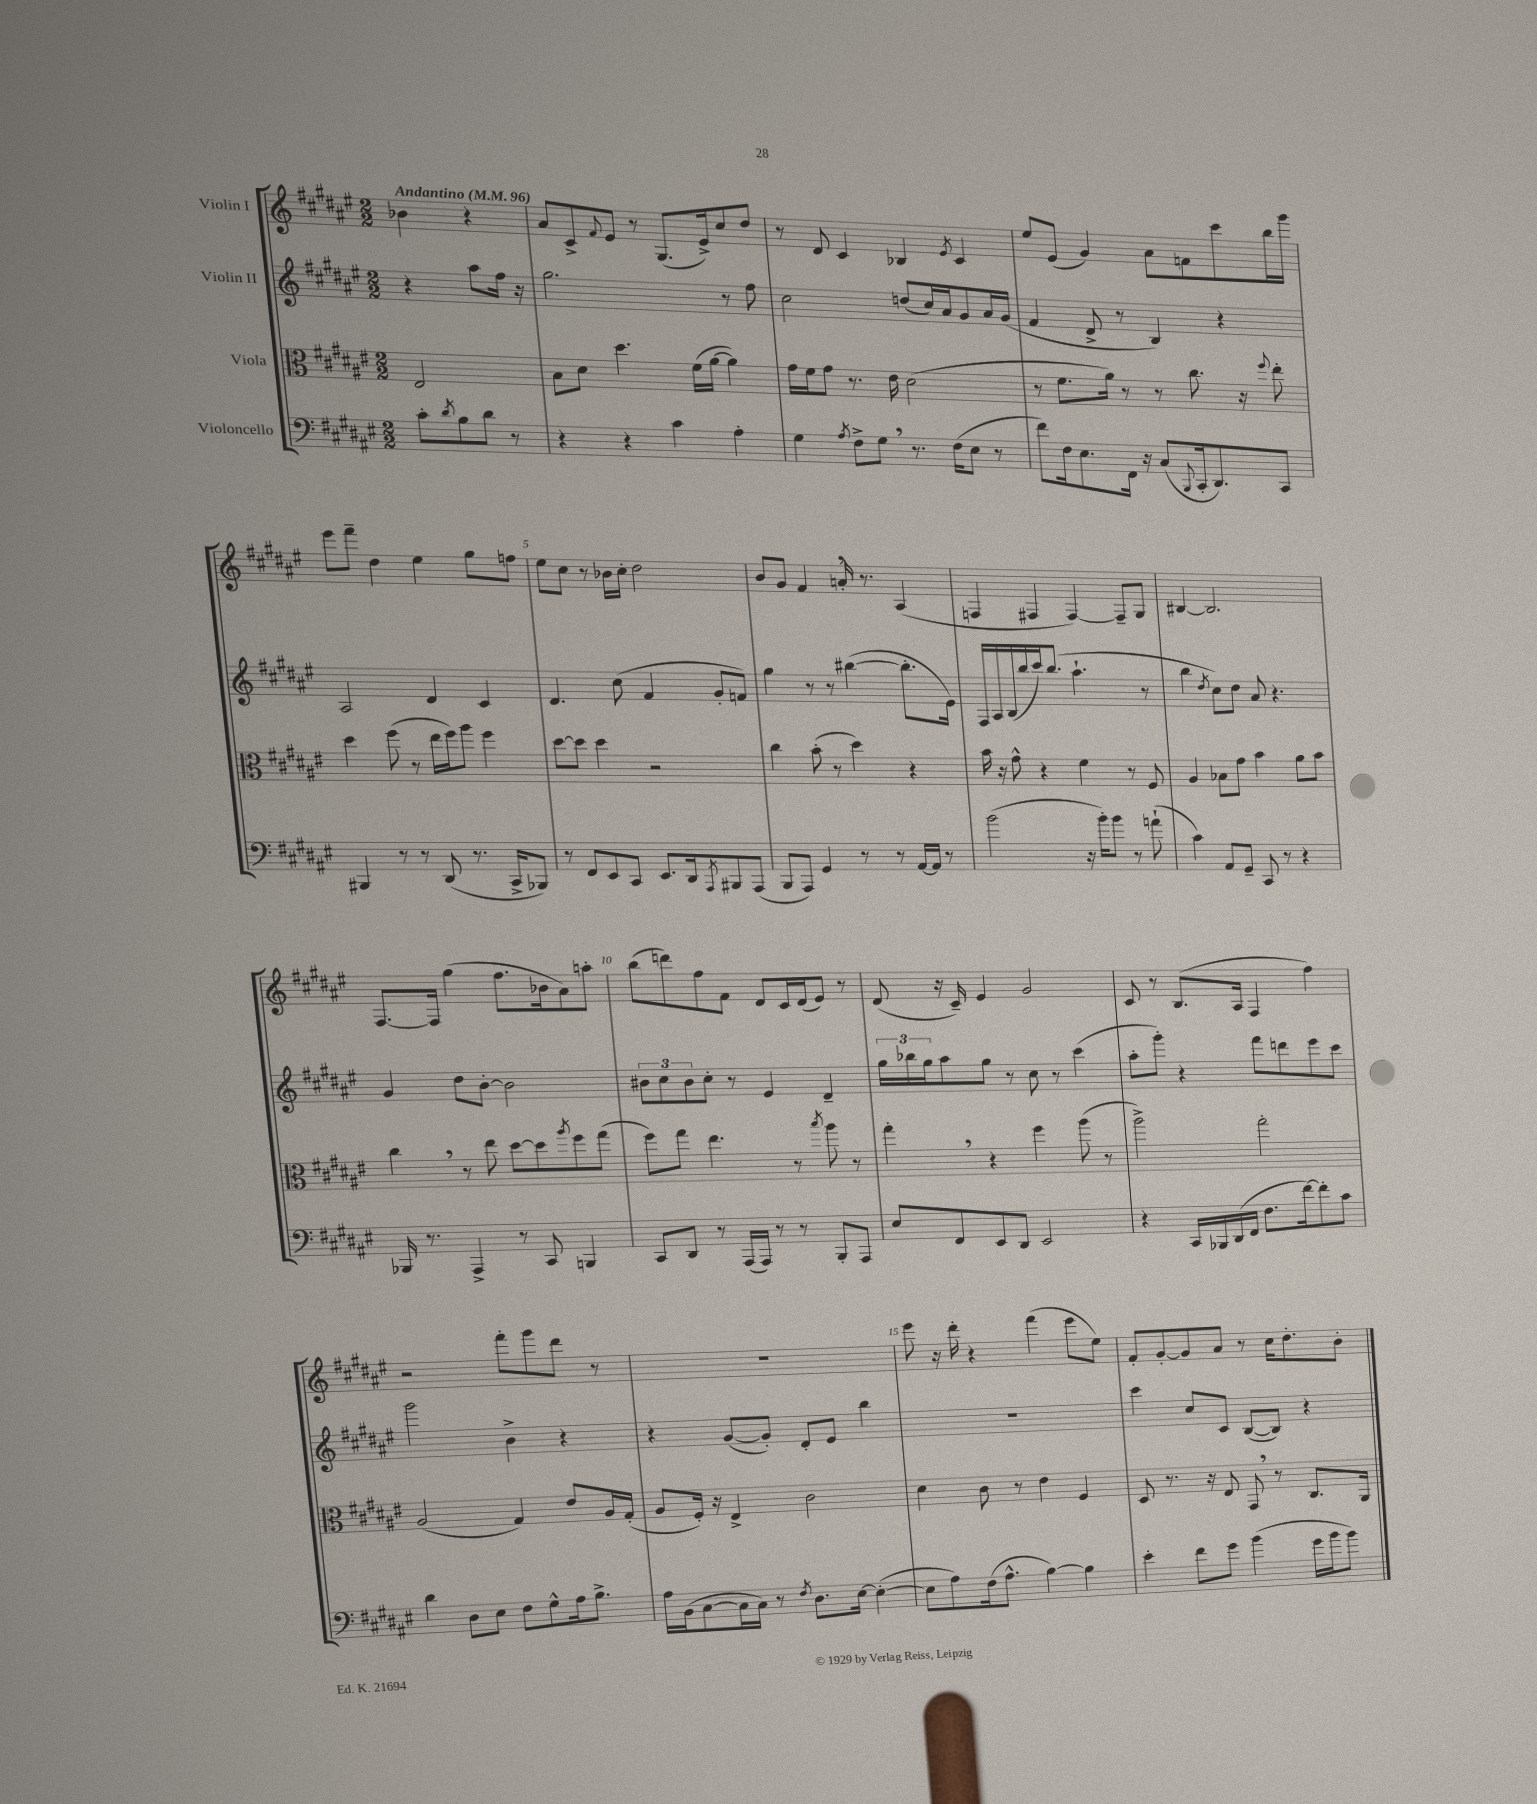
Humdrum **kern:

**kern	**kern	**kern	**kern
*part4	*part3	*part2	*part1
*staff4	*staff3	*staff2	*staff1
*I"Violoncello	*I"Viola	*I"Violin II	*I"Violin I
*clefF4	*clefC3	*clefG2	*clefG2
*k[f#c#g#d#a#e#]	*k[f#c#g#d#a#e#]	*k[f#c#g#d#a#e#]	*k[f#c#g#d#a#e#]
*M2/2	*M2/2	*M2/2	*M2/2
*MM96	*MM96	*MM96	*MM96
=	=	=	=
!	!	!	!LO:TX:a:B:t=Andantino
8c#'\L	2E#/	4r	4b-X\
8qd#/	.	.	.
8B\	.	.	.
8d#\J	.	8aa#\L	4r
8r	.	16ff#\Jk	.
.	.	16r	.
=1	=1	=1	=1
4r	8B\L	2.gg#\	8a#/L
.	8d#\J	.	8c#^/
.	.	.	8qqf#/
4r	4.dd#\	.	8e#/J
.	.	.	8r
4c#\	.	.	(8.G#/L
.	(16f#\LL	.	.
.	[16a#\JJ	.	16e#^/k)
4A#'\	4a#\])	8r	8cc#/
.	.	8ff#\	8dd#/J
=2	=2	=2	=2
4G#\	16g#\LL	2cc#\	8r
.	16f#\J	.	.
.	8g#\J	.	8d#/
8qA#/	.	.	.
8F#^\L	8.r	.	4c#/
8G#,\J	.	.	.
.	16e#\	.	.
8.r	(2d#\	(8ddn/L	4B-X/
.	.	16cc#/L)	.
(16F#\KL	.	16a#/J	.
.	.	.	8qe#/
8E#\J	.	8g#/	4c#/
8r	.	16a#/L	.
.	.	(16g#/JJ	.
=3	=3	=3	=3
8f#\L)	8r	4f#/	8ee#/L
16F#\k	8.f#\L	.	(8e#/J
8.E#\	.	.	.
.	.	8d#^/	4g#/)
.	16a#\Jk)	.	.
16FF#\Jk	8r	8r	.
16r	.	.	.
(8C#/L	8r	4B/)	8a#\L
8qqBBB/	.	.	.
16CC#'/k	8.cc#\	.	8fn\
8.DD#/)	.	.	.
.	.	4r	8ccc#\
.	16r	.	.
.	8qqff#/	.	.
8CC#/J	8ee#'\	.	16bb\L
.	.	.	16ggg#\JJ
!!LO:LB:g=z
=4	=4	=4	=4
4BBB#X/	4dd#\	2A#/	8eee#\L
.	.	.	8fff#~\J
8r	(8ff#\	.	4dd#\
8r	8r	.	.
(8DD#/	16ee#\LL	4d#/	4ee#\
.	16ff#\J)	.	.
8.r	8aa#\J	.	.
.	4ff#\	4c#/	8gg#\L
16CC#^/KL	.	.	.
8BBB-X/J)	.	.	8ffn\J
=5	=5	=5	=5
8r	[8dd#\L	4.d#/	8ee#\L
8FF#/L	8dd#\J]	.	8cc#\J
8EE#/	4dd#\	.	8r
8CC#/J	.	(8cc#\	16b-X\LL
.	.	.	16cc#'\JJ
8.EE#/L	2r	4f#/	2dd#\
16DD#/k	.	.	.
8qAAA#/	.	.	.
8BBB#X/	.	8g#'/L	.
(8AAA#/J	.	8fn/J)	.
=6	=6	=6	=6
8BBB/L	4cc#\	4gg#\	8b/L
8AAA#/J)	.	.	8g#/J
4GG#/	(8b'\	8r	4f#/
.	8r	8r	.
8r	4dd#\)	([4bb#X\	16an',/
.	.	.	8.r
8r	.	.	.
[16AA#/LL	4r	8.bb#'\L]	(4A#/
16AA#/JJ]	.	.	.
8r	.	.	.
.	.	16e#\Jk)	.
=7	=7	=7	=7
(2b\	16b\	16F#/LL	4Fn/
.	16r	16A#/	.
.	8g#^^\	(16B/	.
.	.	16bb/	.
.	4r	16ccc#/J)	4F#X/
.	.	(8.bb/J	.
16r	4f#\	4.aa#`\	[4F#/)
16b'\KL)	.	.	.
8b\J	.	.	.
8r	8r	.	8F#~/L]
(8an`\	8F#/	8r	8G#/J
=8	=8	=8	=8
4c#\)	4A#/	4bb\	[4B#X/
.	.	8qdd#/	.
8AA#/L	8B-X\L	8cc#\L)	2.B#/]
8GG#~/J	8g#\J	8dd#\J	.
8CC#/	4b\	8a#/	.
8r	.	4.r	.
4r	8a#\L	.	.
.	8b\J	.	.
!!LO:LB:g=z
=9	=9	=9	=9
16BBB-X/	4cc#,\	4g#/	[8.F#/L
8.r	.	.	.
.	.	.	16F#/Jk]
4AAA#^/	8r	8dd#\L	(4gg#\
.	8ee#\	[8b'\J	.
8r	[8dd#\L	2b\]	8.ff#\L
8CC#/	8dd#\]	.	.
.	.	.	16b-X\k
.	8qaa#/	.	.
4BBBn/	8ff#\	.	8a#\)
.	(8gg#\J	.	8aan'\J
=10	=10	=10	=10
8CC#/L	8ff#\L)	12b#X\L	(8bb\L
.	.	12cc#\	.
8DD#/J	8gg#\J	.	8dddn\)
.	.	12b#\	.
8r	4.ee#\	8cc#'\J	8ff#\
(16AAA#/LL	.	8r	8f#\J
16AAA#/JJ)	.	.	.
8r	.	4e#/	8d#/L
8r	8r	.	16c#/L
.	.	.	(16d#/J
.	8qbb/	.	.
8BBB'/L	8aa#\	4d#~/	8e#/J)
8AAA#/J	8r	.	8r
=11	=11	=11	=11
8E#/L	4gg#',\	24gg#\LL	(8d#/
.	.	24bb-X\	.
.	.	24gg#\J	.
8FF#/	.	8aa#\	16r
.	.	.	16c#~/)
8EE#/	4r	8gg#\J	4e#/
8DD#/J	.	8r	.
2EE#/	4ff#\	8cc#\	2g#/
.	.	8r	.
.	(8aa#\	(4ccc#\	.
.	8r	.	.
=12	=12	=12	=12
4r	2aa#^\)	8aa#'\L	8c#/
.	.	8ggg#'\J)	8r
16CC#/LL	.	4r	(8.B/L
16BBB-X/	.	.	.
(16DD#/	.	.	.
16FF#/JJ	.	.	16A#/Jk
8.F#\L	2gg#'\	8fff#\L	4F#/
.	.	8dddn\	.
[16f#\k)	.	.	.
8f#'\]	.	8eee#\	4ff#\)
8c#\J	.	8ccc#\J	.
!!LO:LB:g=z
=13	=13	=13	=13
4d#\	(2A#/	2ggg#\	2r
8D#\L	.	.	.
8E#\J	.	.	.
8F#\L	4G#/)	4b^\	8fff#'\L
8G#^^\	.	.	8ggg#\
16A#\k	8e#/L	4r	8ddd#\J
8.B^\J	.	.	.
.	16A#/L	.	8r
.	(16G#'/JJ	.	.
=14	=14	=14	=14
16A#\LL	8A#/L	4r	1r
(16BB\J	.	.	.
[8C#\	16F#'/Jk)	.	.
.	16r	.	.
16C#\L]	4E#^/	([8g#/L	.
16C#\JJ)	.	.	.
8r	.	8g#'/J])	.
8qF#/	.	.	.
8.D#\L	2c#\	8d#'/L	.
.	.	8e#/J	.
[16E#\Jk	.	.	.
(4E#'\_	.	4bb\	.
=15	=15	=15	=15
8E#\L]	4d#\	1r	8eee#\
8A#\)	.	.	16r
.	.	.	16ddd#'\
(16F#\k	8c#\	.	4r
8.A#^^\J	.	.	.
.	8r	.	.
[4B\)	4e#\	.	(4fff#\
4B\]	4F#/	.	8eee#\L
.	.	.	8ee#\J)
=16	=16	=16	=16
4e#'\	8D#/	4ccc#\	8f#'/L
.	8.r	.	[8g#'/
8f#\L	.	8cc#/L	8g#/]
.	16r	.	.
8g#\J	8E#/	8c#/J	8a#/J
(4b\	8GG#,/	([8B/L	8r
.	8r	8B/J])	16cc#\KL
.	.	.	8.dd#'\
16g#\LL	8.C#/L	4r	.
16b\J	.	.	.
8b\J)	.	.	8b'\J
.	16AA#/Jk	.	.
==	==	==	==
*-	*-	*-	*-
